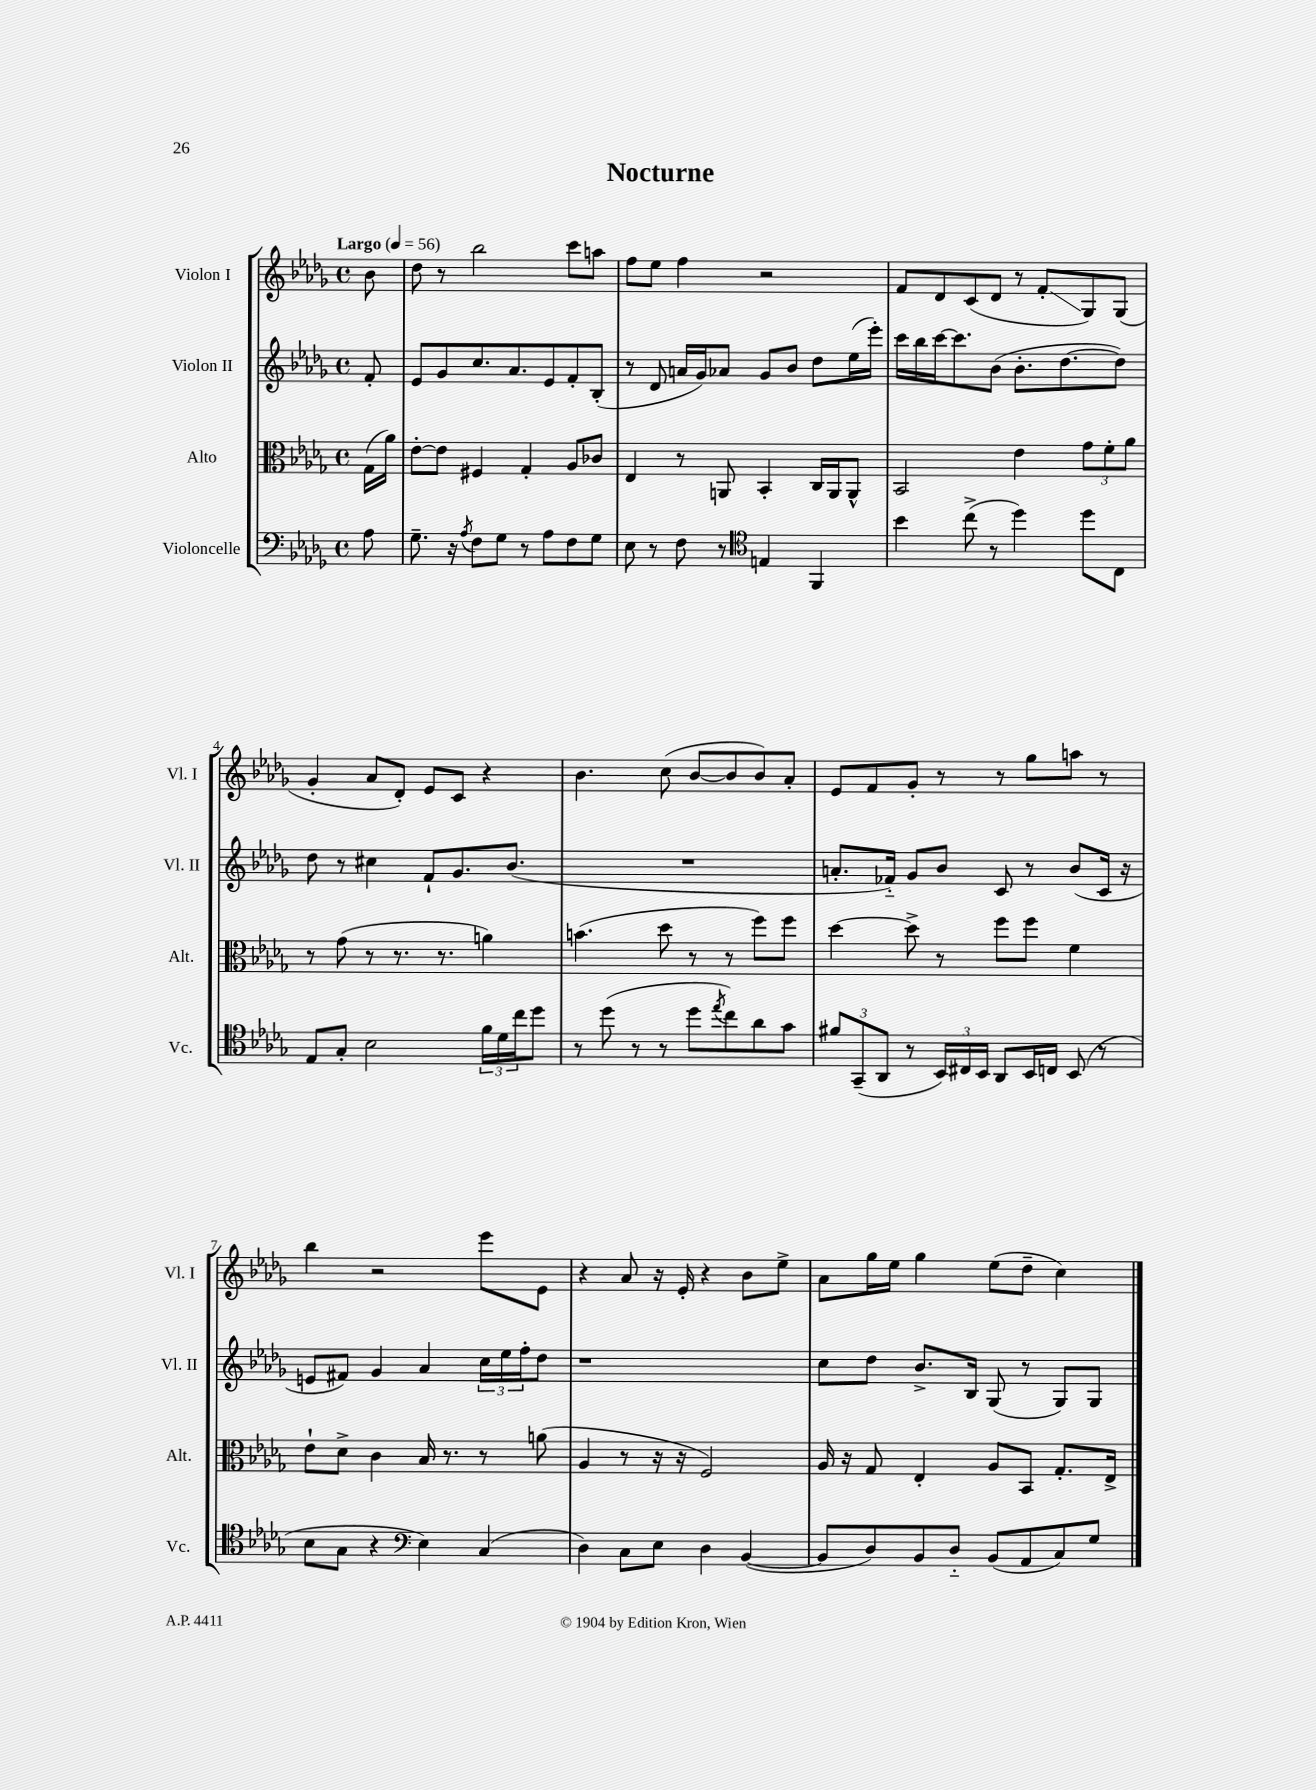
\header { title = "Nocturne" }
<<
\new StaffGroup <<
\new Staff = "s0" \with { instrumentName = "Violon I" shortInstrumentName = "Vl. I" } {
    \clef treble \key des \major \defaultTimeSignature \time 4/4 \partial 8 \tempo "Largo" 4 = 56
    bes'8 |
    des''8 r8 bes''2 c'''8 a''8 |
    f''8 ees''8 f''4 r2 |
    f'8 des'8 c'8( des'8 r8 f'8-.\glissando ges8) ges8( |
    ges'4-. aes'8 des'8-.) ees'8 c'8 r4 |
    bes'4. c''8( bes'8~ bes'8 bes'8) aes'8-. |
    ees'8 f'8 ges'8-. r8 r8 ges''8 a''8 r8 |
    bes''4 r2 ees'''8 ees'8 |
    r4 aes'8 r16 ees'16-. r4 bes'8 ees''8-> |
    aes'8 ges''16 ees''16 ges''4 ees''8( des''8-- c''4) \bar "|." |
}
\new Staff = "s1" \with { instrumentName = "Violon II" shortInstrumentName = "Vl. II" } {
    \clef treble \key des \major \defaultTimeSignature \time 4/4 \partial 8
    f'8-. |
    ees'8 ges'8 c''8. aes'8. ees'8 f'8-. bes8-.( |
    r8 des'8 a'16 ges'16) aes'8 ges'8 bes'8 des''8 ees''16( ees'''16-.) |
    c'''16 bes''16 c'''16~ c'''8. bes'8( bes'8.-. des''8.~ des''8) |
    des''8 r8 cis''4 f'8-! ges'8. bes'8.( |
    R1 |
    a'8.-. fes'16-_) ges'8 bes'8 c'8 r8 bes'8( c'16 r16 |
    e'8 fis'8) ges'4 aes'4 \tuplet 3/2 { c''16 ees''16 f''16-. } des''8 |
    r1 |
    c''8 des''8 bes'8.-> bes16 ges8( r8 ges8) ges8 \bar "|." |
}
\new Staff = "s2" \with { instrumentName = "Alto" shortInstrumentName = "Alt." } {
    \clef alto \key des \major \defaultTimeSignature \time 4/4 \partial 8
    ges16( aes'16) |
    ees'8~-. ees'8 fis4 ges4-. aes8 ces'8 |
    ees4 r8 a,8 bes,4-. c16 a,16 a,8-^ |
    bes,2 ees'4 \tuplet 3/2 { ges'8 f'8-. aes'8 } |
    r8 ges'8( r8 r8. r8. a'4) |
    b'4.( des''8 r8 r8 f''8) f''8 |
    des''4~ des''8-> r8 f''8 f''8 f'4 |
    ees'8-! des'8-> c'4 bes16 r8. r8 a'8( |
    aes4 r8 r16 r16 f2) |
    aes16 r16 ges8 ees4-. aes8 bes,8 ges8.-. ees16-> \bar "|." |
}
\new Staff = "s3" \with { instrumentName = "Violoncelle" shortInstrumentName = "Vc." } {
    \clef bass \key des \major \defaultTimeSignature \time 4/4 \partial 8
    aes8 |
    ges8.-- r16 \acciaccatura { aes8 } f8 ges8 r8 aes8 f8 ges8 |
    ees8 r8 f8 r8 \clef tenor e4 f,4 |
    bes'4 c''8->( r8 des''4) des''8 c8 |
    ees8 ges8-. bes2 \tuplet 3/2 { f'16 des'16 c''16 } des''8 |
    r8 des''8( r8 r8 des''8 \acciaccatura { ees''8 } c''8) aes'8 ges'8 |
    \tuplet 3/2 { fis'8 ges,8--( aes,8 } r8 \tuplet 3/2 { bes,16) cis16 bes,16 } aes,8 bes,16 c16 bes,8( r8 |
    bes8 ges8 r4 \clef bass ees4) c4( |
    des4) c8 ees8 des4 bes,4~( |
    bes,8 des8) bes,8 des8-_ bes,8( aes,8 c8) ges8 \bar "|." |
}
>>
>>
